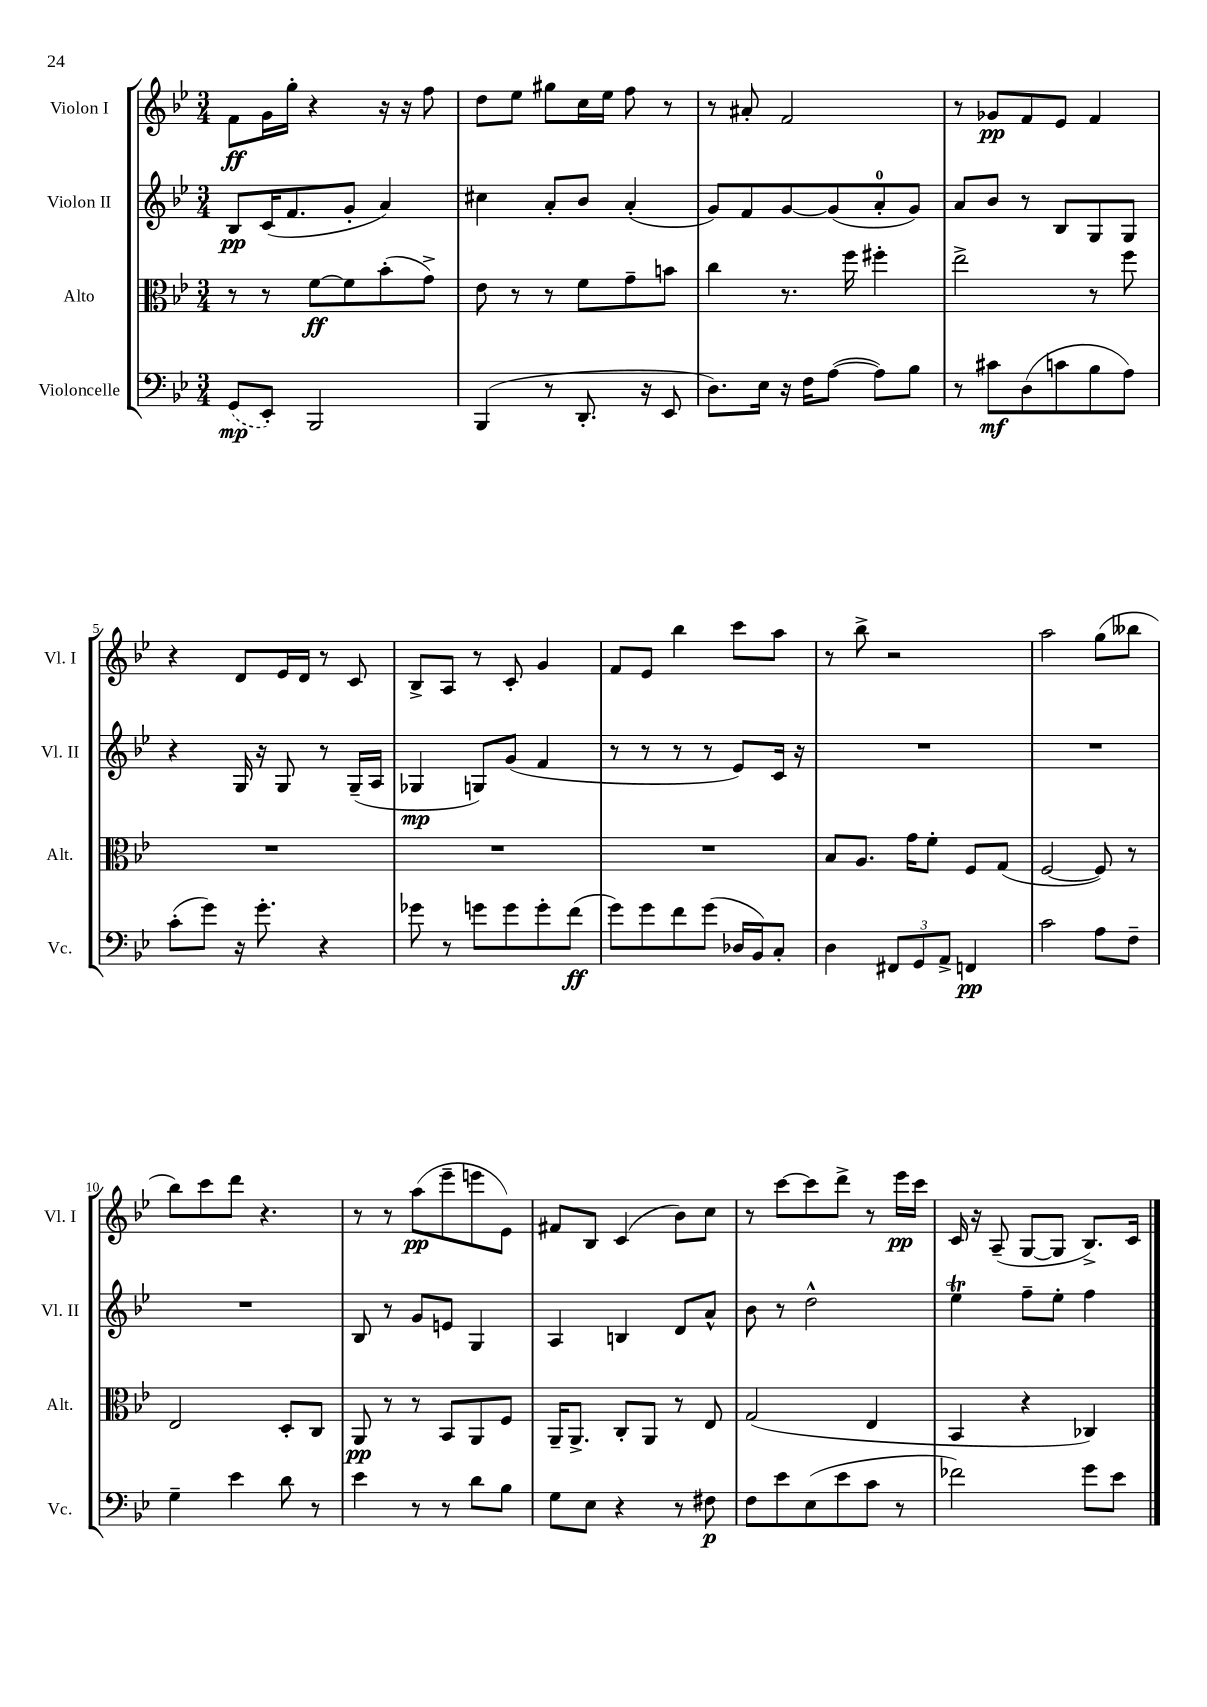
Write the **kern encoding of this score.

**kern	**kern	**kern	**kern
*staff4	*staff3	*staff2	*staff1
*clefF4	*clefC3	*clefG2	*clefG2
*k[b-e-]	*k[b-e-]	*k[b-e-]	*k[b-e-]
*M3/4	*M3/4	*M3/4	*M3/4
(8GG/L	8r	8B-/L	8f\L
8EE-'/J)	8r	(16c/K	16g\L
.	.	8.f/	16gg'\JJ
2BBB-/	[8f\L	.	4r
.	8f\]	8g'/J	.
.	(8b-'\	4a/)	16r
.	.	.	16r
.	8g^\J)	.	8ff\
=	=	=	=
(4BBB-/	8e-\	4cc#\	8dd\L
.	8r	.	8ee-\J
8r	8r	8a'/L	8gg#\L
8.DD'/	8f\L	8b-/J	16cc\L
.	.	.	16ee-\JJ
.	8g~\	(4a'/	8ff\
16r	.	.	.
8EE-/	8b\J	.	8r
=	=	=	=
8.D\L)	4cc\	8g/L)	8r
.	.	8f/	8a#'/
16E-\Jk	.	.	.
16r	8.r	[8g/	2f/
16F\LK	.	.	.
([8A\J	.	(8g/]	.
.	16ff\	.	.
8A\]L)	4ff#'\	8a'/	.
8B-\J	.	8g/J)	.
=	=	=	=
8r	2ee-^\	8a/L	8r
8c#\L	.	8b-/J	8g-/L
(8D\	.	8r	8f/
8c\	.	8B-/L	8e-/J
8B-\	8r	8G/	4f/
8A\J)	8ff\	8G/J	.
=	=	=	=
(8c'\L	2.r	4r	4r
8g\J)	.	.	.
16r	.	16G/	8d/L
8.g'\	.	16r	.
.	.	8G/	16e-/L
.	.	.	16d/JJ
4r	.	8r	8r
.	.	(16G~/LL	8c/
.	.	16A/JJ	.
=	=	=	=
8g-\	2.r	4G-/	8B-^/L
8r	.	.	8A/J
8g\L	.	8G/L)	8r
8g\	.	(8g/J	8c'/
8g'\	.	4f/	4g/
(8f\J	.	.	.
=	=	=	=
8g\L)	2.r	8r	8f/L
8g\	.	8r	8e-/J
8f\	.	8r	4bb-\
(8g\J	.	8r	.
16D-/LL	.	8e-/L)	8ccc\L
16BB-/J)	.	.	.
8C'/J	.	16c/Jk	8aa\J
.	.	16r	.
=	=	=	=
4D\	8B-/L	2.r	8r
.	8.A/J	.	8bb-^\
12FF#/L	.	.	2r
.	16g\LK	.	.
12GG/	.	.	.
.	8f'\J	.	.
12AA^/J	.	.	.
4FF/	8F/L	.	.
.	(8G/J	.	.
=	=	=	=
2c\	[2F/	2.r	2aa\
8A\L	8F/])	.	(8gg\L
8F~\J	8r	.	8bb--\J
=	=	=	=
4G~\	2E-/	2.r	8bb-\L)
.	.	.	8ccc\
4e-\	.	.	8ddd\J
.	.	.	4.r
8d\	8D'/L	.	.
8r	8C/J	.	.
=	=	=	=
4e-\	8AA/	8B-/	8r
.	8r	8r	8r
8r	8r	8g/L	(8aa\L
8r	8BB-/L	8e/J	8eee-~\
8d\L	8AA/	4G/	8eee\
8B-\J	8F/J	.	8e-\J)
=	=	=	=
8G\L	16AA~/LK	4A/	8f#/L
.	8.AA^/J	.	.
8E-\J	.	.	8B-/J
4r	8C'/L	4B/	(4c/
.	8AA/J	.	.
8r	8r	8d/L	8b-\L)
8F#\	8E-/	8a^^/J	8cc\J
=	=	=	=
8F\L	(2G/	8b-\	8r
8e-\	.	8r	[8ccc\L
(8E-\	.	2dd^^\	8ccc\]
8e-\	.	.	8ddd^\J
8c\J	4E-/	.	8r
8r	.	.	16eee-\LL
.	.	.	16ccc\JJ
=	=	=	=
2f-\)	4BB-/	4ee-\	16c/
.	.	.	16r
.	.	.	(8A~/
.	4r	8ff~\L	[8G/L
.	.	8ee-'\J	8G/]J
8g\L	4C-/)	4ff\	8.B-^/L)
8e-\J	.	.	.
.	.	.	16c/Jk
==	==	==	==
*-	*-	*-	*-
